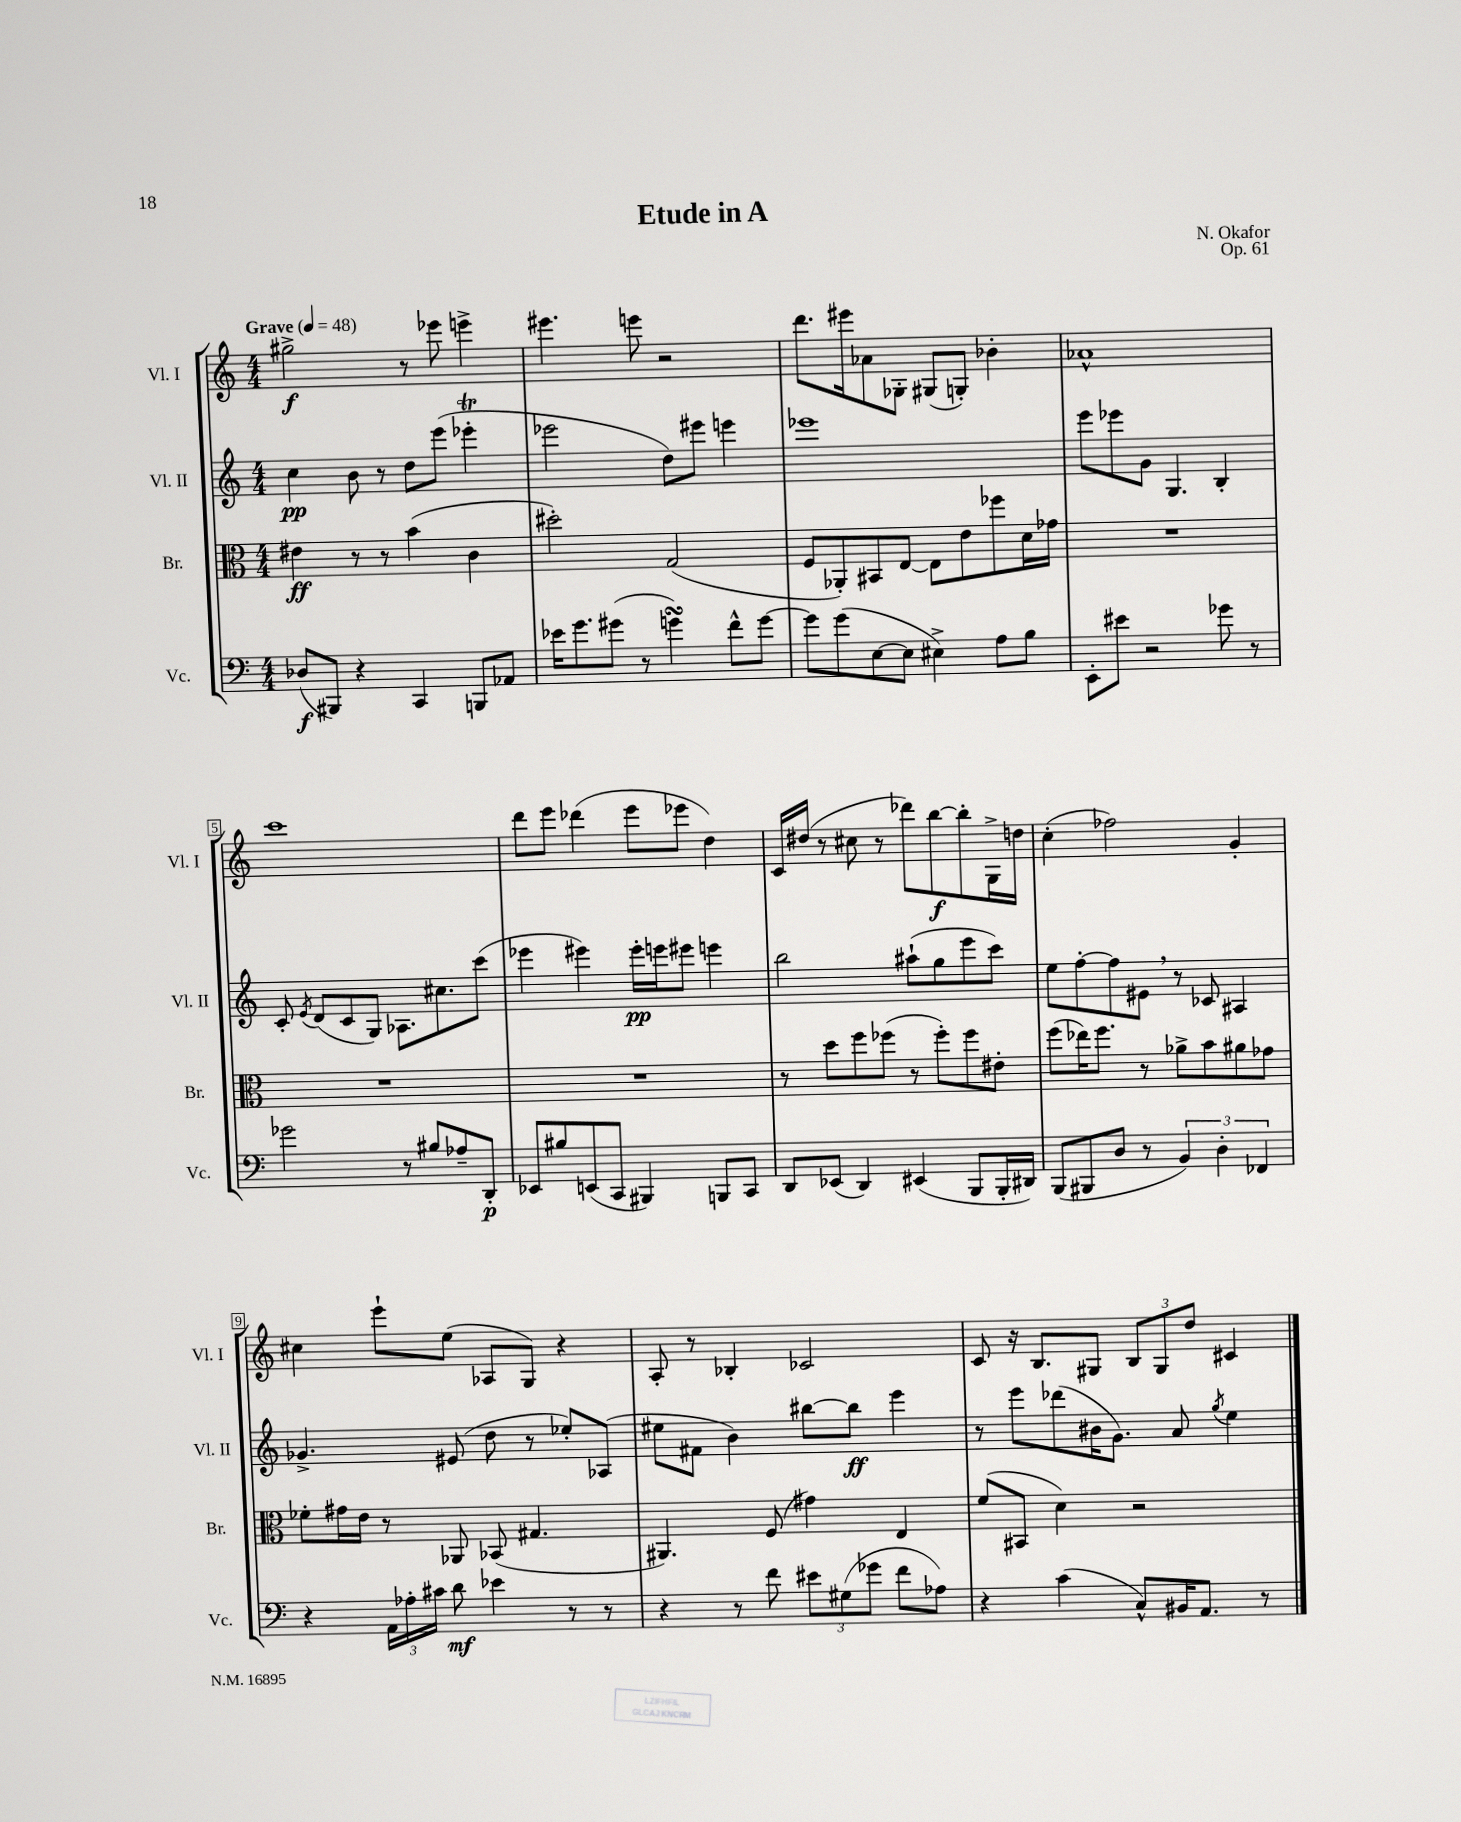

**kern	**kern	**kern	**kern
*staff4	*staff3	*staff2	*staff1
*clefF4	*clefC3	*clefG2	*clefG2
*k[]	*k[]	*k[]	*k[]
*M4/4	*M4/4	*M4/4	*M4/4
*MM48	*MM48	*MM48	*MM48
(8D-	4e#	4cc	2gg#^
8BBB#)	.	.	.
4r	8r	8b	.
.	8r	8r	.
4CC	(4b	8dd	8r
.	.	(8eee	8eee-
8BBB	4c	4eee-'	4eee^
8AA-	.	.	.
=	=	=	=
16e-	2dd#')	2eee-	4.eee#
8.g	.	.	.
(8g#	.	.	.
8r	.	.	8eee
4g)	(2G	8dd)	2r
.	.	8eee#	.
8f^^	.	4eee	.
[8g	.	.	.
=	=	=	=
8g]	8F	1eee-	8.ddd
(8g	8AA-')	.	.
.	.	.	16eee#
[8E	8BB#	.	8a-
8E]	[8E	.	8G-'
4E#^)	8E]	.	(8G#
.	8e	.	8G')
8A	8ff-	.	4b-'
8B	16d	.	.
.	16g-	.	.
=	=	=	=
8EE'	1r	8eee	1a-^^
8e#	.	8eee-	.
2r	.	8g	.
.	.	4.G	.
8g-	.	4B'	.
8r	.	.	.
=	=	=	=
2g-	1r	8c'	1ccc
.	.	8qe	.
.	.	(8d	.
.	.	8c	.
.	.	8G)	.
8r	.	8.A-	.
8B#	.	.	.
.	.	8.cc#	.
8A-~	.	.	.
8DD'	.	(8ccc	.
=	=	=	=
8EE-	1r	4eee-	8ddd
8B#	.	.	8eee
(8EE	.	4eee#)	(4ddd-
8CC	.	.	.
4BBB#)	.	16eee#'	8eee
.	.	16eee	.
.	.	8eee#	8eee-
8BBB	.	4eee	4dd)
8CC	.	.	.
=	=	=	=
8DD	8r	2bb	16c
.	.	.	(16dd#
(8EE-	8dd	.	8r
4DD)	8ff	.	8cc#
.	(8ff-	.	8r
(4EE#	8r	(8aa#`	8ddd-)
.	8ff-')	8gg	[8bb
8BBB	8ff-	8eee	8bb']
16BBB'	8e#'	8ccc)	16G^
16DD#)	.	.	16dd
=	=	=	=
(8BBB	(8ff	8ee	(4cc'
8BBB#	16ee-)	[8ff'	.
.	8.ff	.	.
8D	.	8ff]	2ff-)
8r	8r	8e#	.
6BB)	8a-^	8r	.
.	8b	8c-	.
6D'	.	.	.
.	8a#	4A#	4g'
6FF-	.	.	.
.	8g-	.	.
=	=	=	=
4r	8f-'	4.g-^	4cc#
.	16g#	.	.
.	16e	.	.
24AA	8r	.	8eee`
24A-'	.	.	.
24c#	.	.	.
8d	8AA-	(8e#	(8ee
4e-	(8BB-	8dd	8A-
.	4.G#	8r	8G)
8r	.	8ee-')	4r
8r	.	(8A-	.
=	=	=	=
4r	4.AA#)	8ee#	8A'
.	.	8f#	8r
8r	.	4b)	4B-'
8f	(8F	.	.
12e#	4g#)	[8bb#	2c-
(12G#	.	.	.
.	.	8bb#]	.
12g-	.	.	.
8f	4E	4eee	.
8A-)	.	.	.
=	=	=	=
4r	(8f	8r	8c
.	8BB#	8eee	16r
.	.	.	8.B
(4c	4d)	(8ddd-	.
.	.	16b#	8G#
.	.	8.g)	.
8C^^)	2r	.	12B
.	.	.	12G#
16BB#	.	8a	.
.	.	.	12dd
8.AA	.	.	.
.	.	8qgg	.
.	.	4ee	4c#
8r	.	.	.
==	==	==	==
*-	*-	*-	*-
